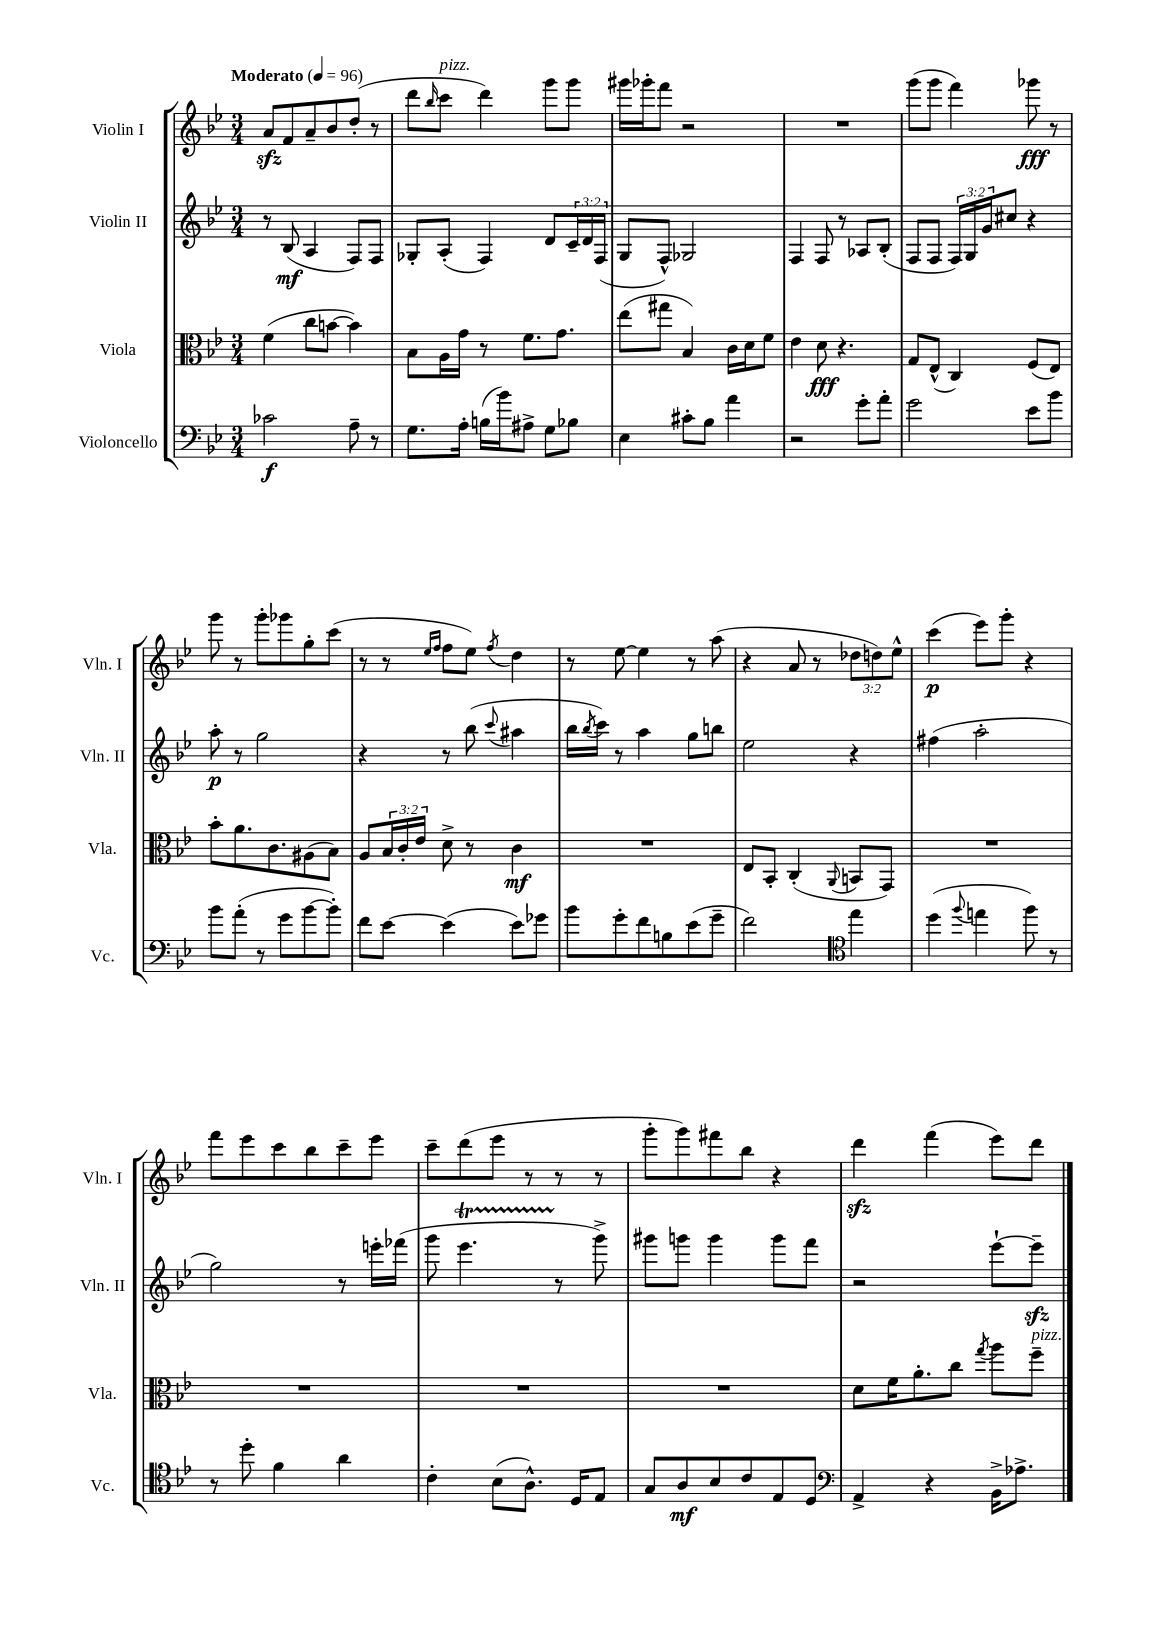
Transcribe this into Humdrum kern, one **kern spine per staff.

**kern	**kern	**kern	**kern
*staff4	*staff3	*staff2	*staff1
*clefF4	*clefC3	*clefG2	*clefG2
*k[b-e-]	*k[b-e-]	*k[b-e-]	*k[b-e-]
*M3/4	*M3/4	*M3/4	*M3/4
*MM96	*MM96	*MM96	*MM96
2c-	(4f	8r	8a
.	.	(8B-	8f
.	8cc	4A	8a~
.	[8b	.	8b-
8A~	4b])	8F)	(8dd'
8r	.	8F	8r
=	=	=	=
8.G	8B-	8G-'	8ddd
.	.	.	16qqbb-
.	16A	(8A'	8ccc
16A'	16g	.	.
(16B	8r	4F)	4ddd)
16b-)	.	.	.
8A#^	8.f	.	.
8G	.	8d	8ggg
.	8.g	.	.
8B-	.	24c~	8ggg
.	.	24d	.
.	.	(24F	.
=	=	=	=
4E-	(8ee-	8G	16ggg#
.	.	.	16ggg-'
.	8gg#	8F^^)	8fff
8c#'	4B-)	2G-	2r
8B-	.	.	.
4a	16c	.	.
.	16d	.	.
.	8f	.	.
=	=	=	=
2r	4e-	4F	2.r
.	8d	8F	.
.	4.r	8r	.
8g'	.	8A-	.
8a'	.	(8B-'	.
=	=	=	=
2g	8G	8F	(8ggg
.	(8E-^^	8F	8ggg
.	4C)	24F)	4fff)
.	.	24G	.
.	.	24g	.
.	.	8cc#	.
8e-	(8F	4r	8ggg-
8b-	8E-)	.	8r
=	=	=	=
8b-	8b-'	8aa'	8ggg
(8a'	8.a	8r	8r
8r	.	2gg	8ggg'
.	8.c	.	.
8g	.	.	8ggg-
[8b-	(8A#	.	8gg'
8b-'])	8B-)	.	(8ccc
=	=	=	=
8f	8A	4r	8r
[8e-	24B-	.	8r
.	24c'	.	.
.	24e-	.	.
.	.	.	16qqee-
.	.	.	16qqff
(4e-]	8d^	8r	8ff
.	8r	(8bb-	8ee-)
.	.	8qqccc	8qff
8e-)	4c	4aa#	4dd
8g-	.	.	.
=	=	=	=
8b-	2.r	16bb-	8r
.	.	8qbb-	.
.	.	16ccc)	.
8g'	.	8r	[8ee-
8f	.	4aa	4ee-]
8B	.	.	.
(8e-	.	8gg	8r
8g~	.	8bb	(8aa
=	=	=	=
2f)	8E-	2ee-	4r
.	8BB-'	.	.
.	(4C'	.	8a
.	.	.	8r
*clefC4	*	*	*
.	8qqAA	.	.
4ee-	8BB	4r	12dd-
.	.	.	12dd)
.	8GG)	.	.
.	.	.	12ee-^^
=	=	=	=
(4dd	2.r	(4ff#	(4ccc
8qqff	.	.	.
4ee	.	2aa'	8eee-)
.	.	.	8ggg'
8ff)	.	.	4r
8r	.	.	.
=	=	=	=
8r	2.r	2gg)	8fff
8dd'	.	.	8eee-
4f	.	.	8ccc
.	.	.	8bb-
4a	.	8r	8ccc~
.	.	16eee'	8eee-
.	.	(16fff-	.
=	=	=	=
4c'	2.r	8ggg	8ccc~
.	.	4.eee-	(8ddd
(8B-	.	.	8eee-
8.A^^)	.	.	8r
.	.	8r	8r
16D	.	.	.
8E-	.	8ggg^)	8r
=	=	=	=
8G	2.r	8ggg#	8ggg'
8A	.	8ggg	8ggg)
8B-	.	4ggg	8fff#
8c	.	.	8bb-
8E-	.	8ggg	4r
8D	.	8fff	.
=	=	=	=
*clefF4	*	*	*
4AA^	8d	2r	4ddd
.	16f	.	.
.	8.a'	.	.
4r	.	.	(4fff
.	8cc	.	.
.	8qgg	.	.
16BB-^	8aa	[8eee-`	8eee-)
8.A-^	.	.	.
.	8ff~	8eee-~]	8ddd
==	==	==	==
*-	*-	*-	*-
